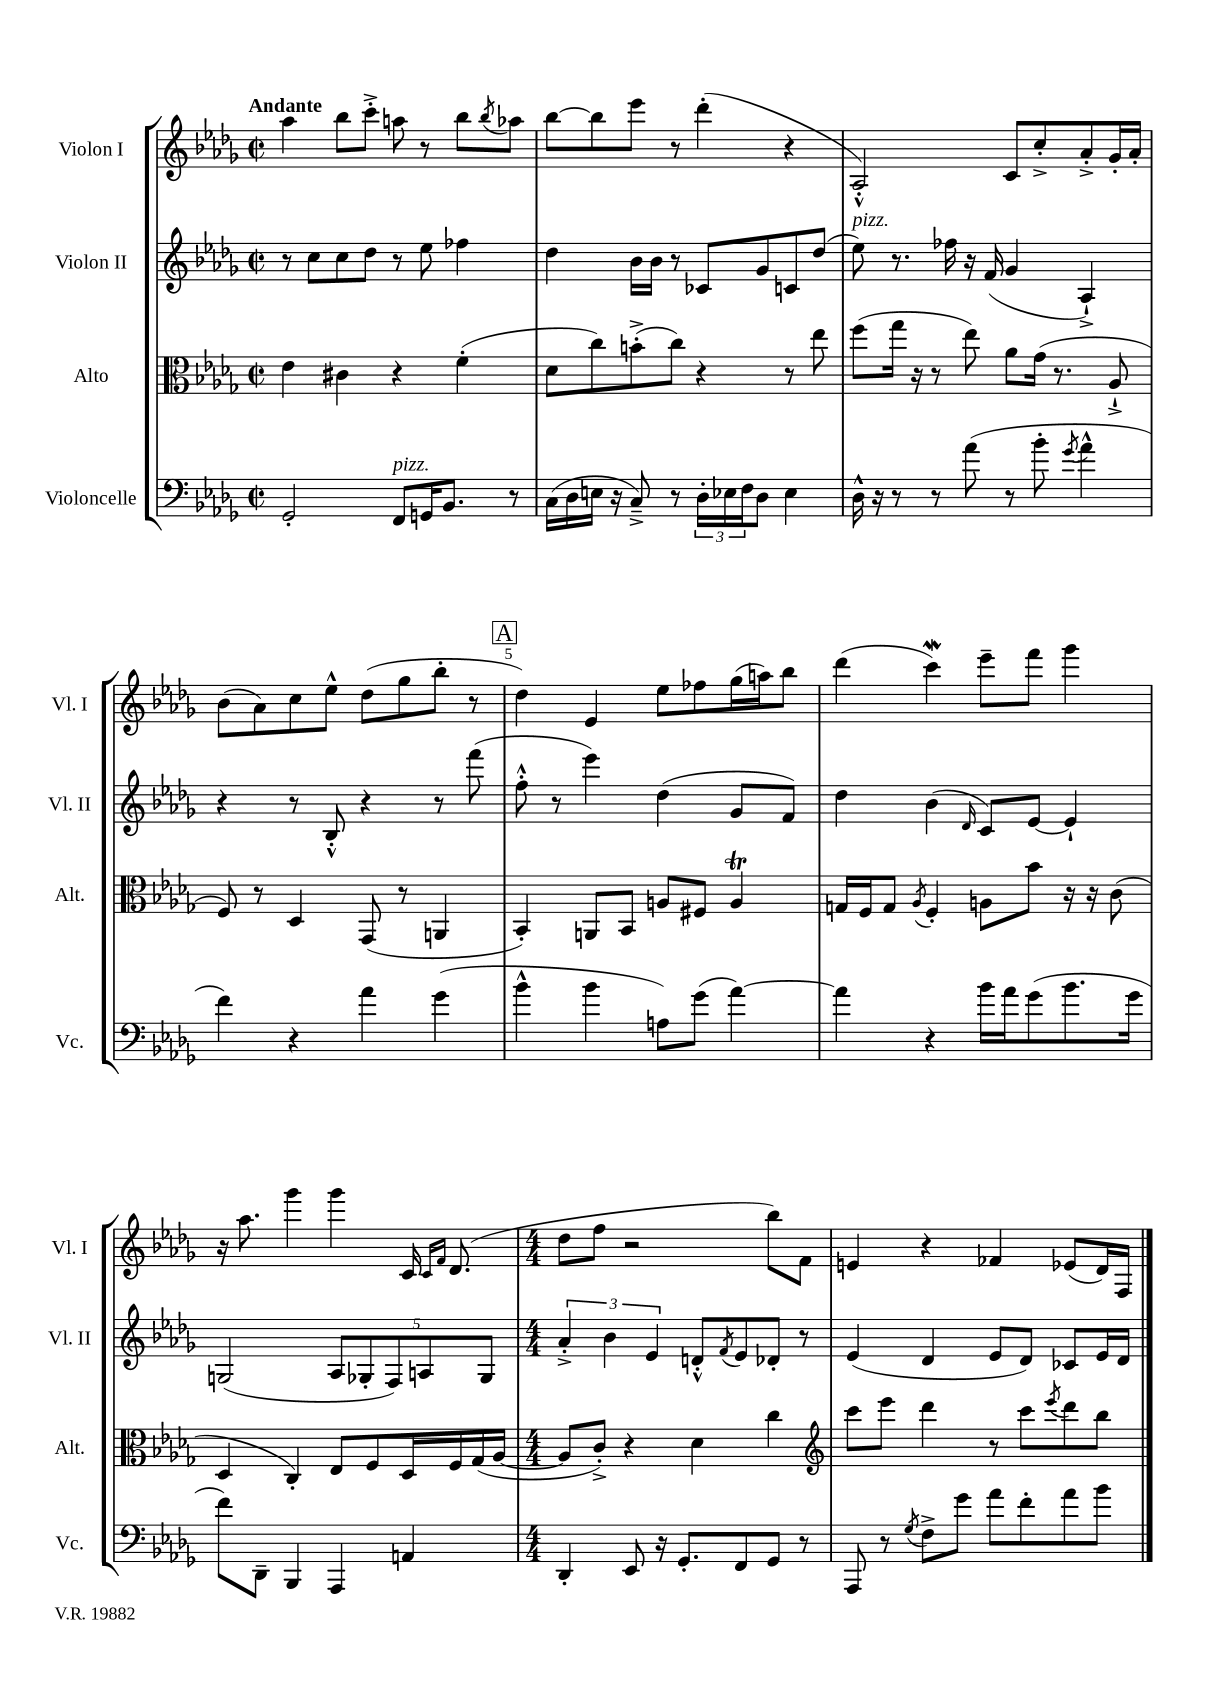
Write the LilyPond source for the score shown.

<<
\new StaffGroup <<
\new Staff = "s0" \with { instrumentName = "Violon I" shortInstrumentName = "Vl. I" } {
    \clef treble \key des \major \defaultTimeSignature \time 2/2 \tempo "Andante"
    aes''4 bes''8 c'''8-.-> a''8 r8 bes''8 \acciaccatura { bes''8 } aes''8 |
    bes''8~ bes''8 ees'''8 r8 des'''4-.( r4 |
    aes2-.-^) c'8 c''8-.-> aes'8-.-> ges'16-. aes'16-. |
    bes'8( aes'8) c''8 ees''8-^ des''8( ges''8 bes''8-. r8 |
    \mark \markup { \box "A" } des''4) ees'4 ees''8 fes''8 ges''16( a''16) bes''8 |
    des'''4( c'''4\mordent) ees'''8-- f'''8 ges'''4 |
    r16 aes''8. ges'''4 ges'''4 c'16 \grace { c'16 f'16 } des'8.( |
    \numericTimeSignature \time 4/4 des''8 f''8 r2 bes''8) f'8 |
    e'4 r4 fes'4 ees'8( des'16) f16 \bar "|." |
}
\new Staff = "s1" \with { instrumentName = "Violon II" shortInstrumentName = "Vl. II" } {
    \clef treble \key des \major \defaultTimeSignature \time 2/2
    r8 c''8 c''8 des''8 r8 ees''8 fes''4 |
    des''4 bes'16 bes'16 r8 ces'8 ges'8 c'8 des''8( |
    ees''8^\markup { \italic "pizz." }) r8. fes''16 r16 f'16( ges'4 aes4-!->) |
    r4 r8 bes8-.-^ r4 r8 f'''8( |
    \mark \markup { \box "A" } f''8-.-^ r8 ees'''4) des''4( ges'8 f'8) |
    des''4 bes'4( \grace { des'16 } c'8) ees'8~ ees'4-! |
    g2( \tuplet 5/4 { aes8 ges8-. f8) a8 ges8 } |
    \numericTimeSignature \time 4/4 \tuplet 3/2 { aes'4-.-> bes'4 ees'4 } d'8-.-^ \acciaccatura { f'8 } ees'8 des'8-. r8 |
    ees'4( des'4 ees'8 des'8) ces'8 ees'16 des'16 \bar "|." |
}
\new Staff = "s2" \with { instrumentName = "Alto" shortInstrumentName = "Alt." } {
    \clef alto \key des \major \defaultTimeSignature \time 2/2
    ees'4 cis'4 r4 f'4-.( |
    des'8 c''8) b'8-.->( c''8) r4 r8 ees''8 |
    f''8( ges''16 r16 r8 ees''8) aes'8 ges'16( r8. aes8-!-> |
    f8) r8 des4 ges,8( r8 a,4 |
    \mark \markup { \box "A" } bes,4-.) a,8 bes,8 a8 fis8 a4\trill |
    g16 f16 g8 \acciaccatura { aes8 } f4-. a8 bes'8 r16 r16 c'8( |
    des4 c4-.) ees8 f8 des16 f16 ges16( aes16~ |
    \numericTimeSignature \time 4/4 aes8 c'8-.->) r4 des'4 c''4 |
    \clef treble c'''8 ees'''8 des'''4 r8 c'''8 \acciaccatura { ees'''8 } des'''8 bes''8 \bar "|." |
}
\new Staff = "s3" \with { instrumentName = "Violoncelle" shortInstrumentName = "Vc." } {
    \clef bass \key des \major \defaultTimeSignature \time 2/2
    ges,2-. f,8^\markup { \italic "pizz." } g,16 bes,8. r8 |
    c16( des16 e16 r16 c8--->) r8 \tuplet 3/2 { des16-. ees16 f16 } des8 ees4 |
    des16-^ r16 r8 r8 aes'8( r8 bes'8-. \acciaccatura { ges'8 } aes'4-^ |
    f'4) r4 aes'4 ges'4( |
    \mark \markup { \box "A" } bes'4-^ bes'4 a8) ges'8( aes'4~) |
    aes'4 r4 bes'16 aes'16 ges'8( bes'8. ges'16 |
    f'8) des,8-- bes,,4 aes,,4 a,4 |
    \numericTimeSignature \time 4/4 des,4-. ees,8 r16 ges,8.-. f,8 ges,8 r8 |
    aes,,8 r8 \acciaccatura { ges8 } f8-> ges'8 aes'8 f'8-. aes'8 bes'8 \bar "|." |
}
>>
>>
\layout { \context { \Score \override BarNumber.break-visibility = ##(#f #t #t) barNumberVisibility = #(every-nth-bar-number-visible 5) } }
